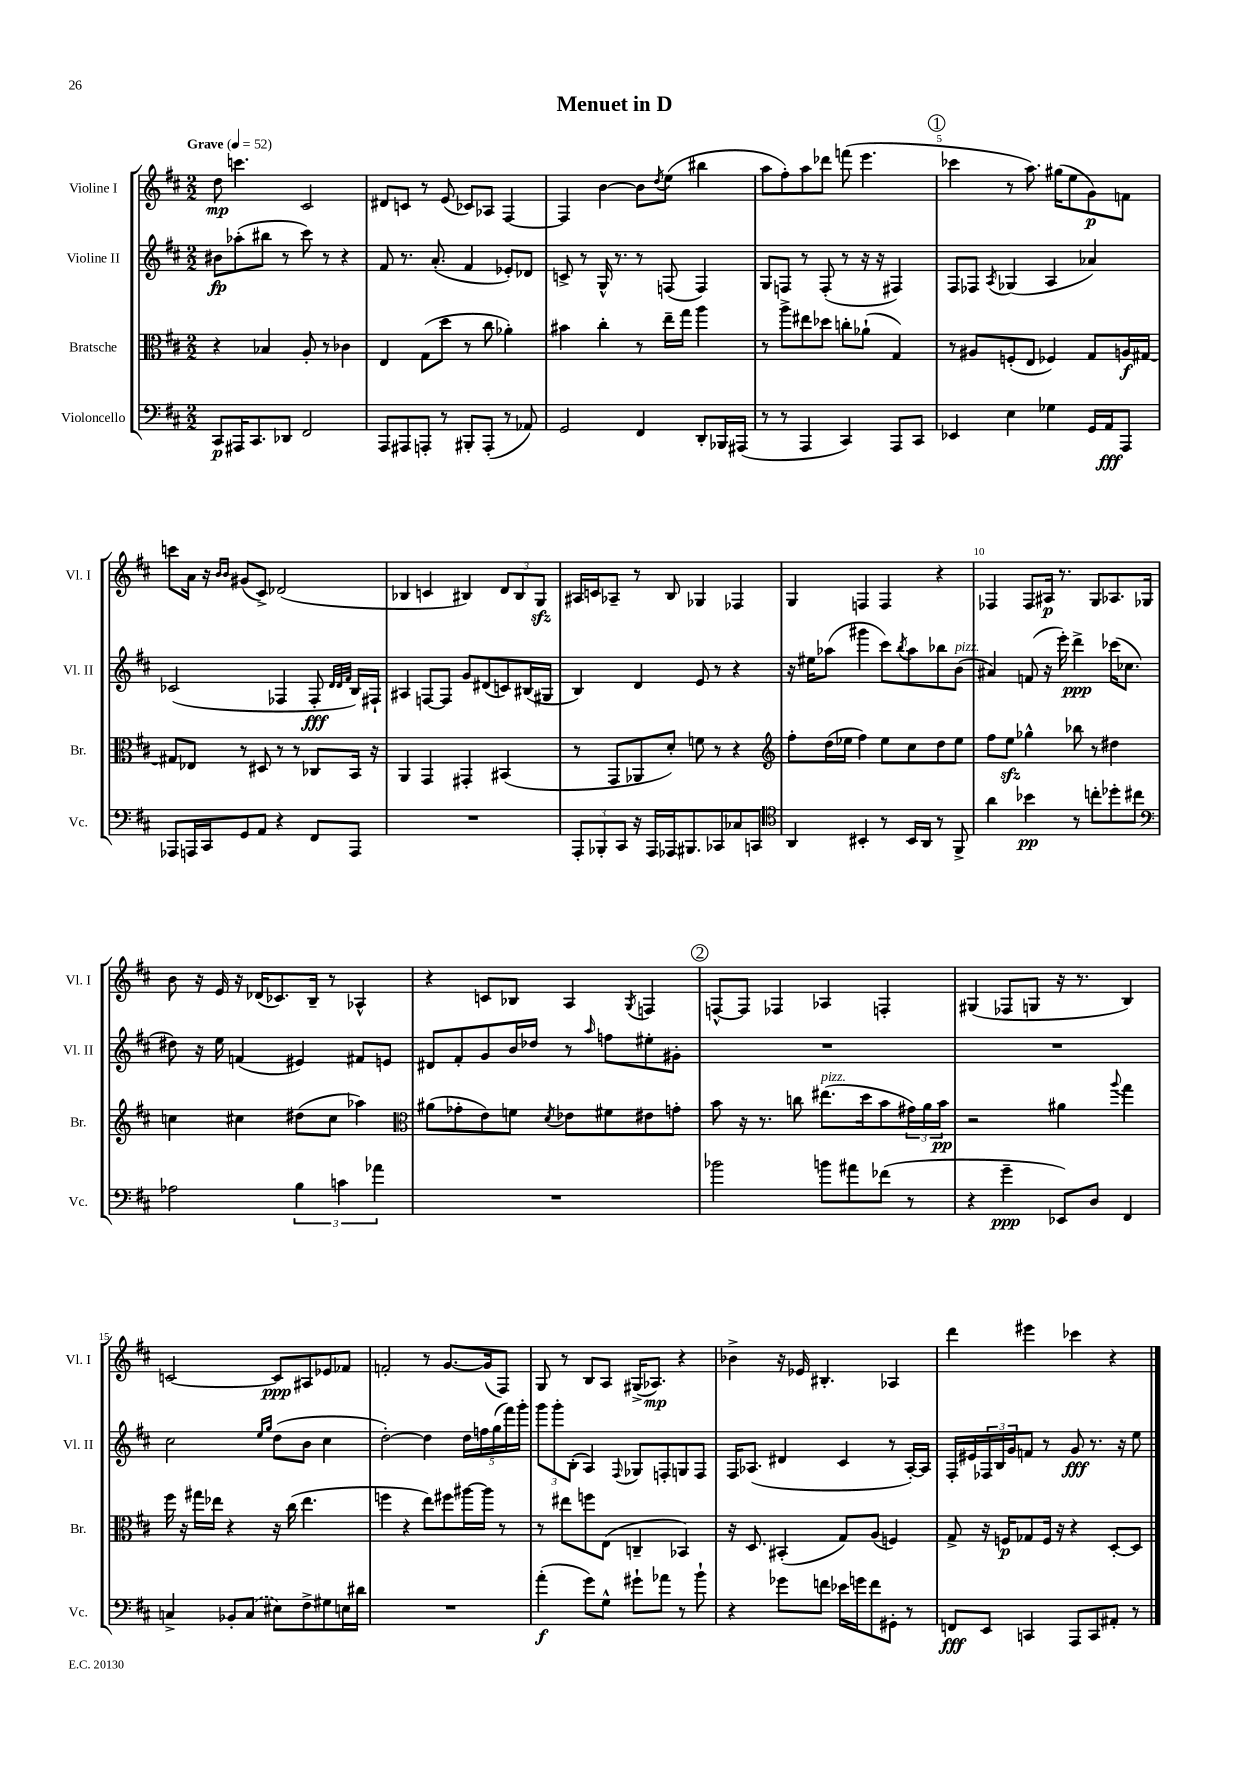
\header { title = "Menuet in D" }
<<
\new StaffGroup <<
\new Staff = "s0" \with { instrumentName = "Violine I" shortInstrumentName = "Vl. I" } {
    \clef treble \key d \major \numericTimeSignature \time 2/2 \tempo "Grave" 4 = 52
    d''8\mp c'''4. cis'2 |
    dis'8 c'8 r8 e'8( ces'8) aes8 fis4~ |
    fis4 b'4~ b'8 \acciaccatura { d''8 } e''8( bis''4 |
    a''8 fis''8-.) a''8 des'''8 f'''8( e'''4. |
    \mark \markup { \circle "1" } ces'''4 r8 a''8.) gis''16( e''8 g'8\p) f'8 |
    c'''8 a'16 r16 \grace { b'16 b'16 } gis'8( cis'8->) des'2( |
    bes4 c'4 bis4) \tuplet 3/2 { d'8 bis8 g8\sfz } |
    ais16 c'16 aes8-- r8 b8 ges4 fes4 |
    g4 f4 f4 r4 |
    fes4 fes8 ais16\p r8. g8 aes8. ges16 |
    b'8 r16 e'16 r16 des'16( ces'8.) b16-- r8 aes4-^ |
    r4 c'8 bes8 a4 \acciaccatura { g8 } f4 |
    \mark \markup { \circle "2" } f8~-^ f8 fes4 aes4 f4-. |
    gis4( fes8 g8 r16 r8. b4) |
    c'2~ c'8\ppp ais8 ees'8 fes'8 |
    f'2-. r8 g'8.~ g'16( fis8) |
    g8 r8 b8 a8 gis16->( aes8.\mp) r4 |
    bes'4-> r16 ees'16 bis4.-. aes4 |
    d'''4 eis'''4 ces'''4 r4 \bar "|." |
}
\new Staff = "s1" \with { instrumentName = "Violine II" shortInstrumentName = "Vl. II" } {
    \clef treble \key d \major \numericTimeSignature \time 2/2
    bis'8\fp aes''8-.( bis''8 r8 cis'''8) r8 r4 |
    fis'8 r8. a'8.-.( fis'4 ees'8-.) des'8 |
    c'8-> r8 g16-^ r8. r8 f8( f4) |
    g8 f8 r8 f8-.( r8 r16 r16 fis4) |
    \mark \markup { \circle "1" } fis8 fes8 \acciaccatura { a8 } ges4( a4 aes'4) |
    ces'2( fes4 fes8-.\fff \grace { d'32 d'32 fis'32 } b16) fis16-! |
    ais4 f8~ f8 g'8 dis'8( c'8) bis16( gis16 |
    b4) d'4 e'8 r8 r4 |
    r16 eis''16 aes''8( gis'''4 cis'''8) \acciaccatura { b''8 } aes''8 bes''8 b'8^\markup { \italic "pizz." }( |
    ais'4) f'8( r16 e'''16-.) d'''4->\ppp ces'''16( ces''8. |
    dis''8) r16 e''16 f'4( eis'4) fis'8 e'8 |
    dis'8 fis'8-. g'8 b'16 des''16 r8 \grace { a''16 } f''8 eis''8-. gis'8-. |
    \mark \markup { \circle "2" } R1 |
    R1 |
    cis''2 \grace { e''16 g''16 } d''8( b'8 cis''4 |
    d''2~-.) d''4 \tuplet 5/4 { d''16 f''16 g''16( fis'''16) g'''16-. } |
    \tuplet 3/2 { g'''8 g'''8-. b8-.( } a4) \appoggiatura { fis8 } ges8 f8-. g8 f8 |
    fis16 aes8.( dis'4 cis'4 r8 aes16~-.) aes16 |
    fis16-. eis'16 \tuplet 3/2 { fes16 b16 g'16 } f'8 r8 g'8\fff r8. r16 e''8 \bar "|." |
}
\new Staff = "s2" \with { instrumentName = "Bratsche" shortInstrumentName = "Br." } {
    \clef alto \key d \major \numericTimeSignature \time 2/2
    r4 bes4 a8-. r8 ces'4 |
    e4 g8( d''8 r8 cis''8 aes'4-.) |
    bis'4 cis''4-. r8 e''16-- g''16 a''4 |
    r8 a''8-> eis''8 des''8 c''8-. aes'8-!( g4) |
    \mark \markup { \circle "1" } r8 ais8 f8-.( e8 fes4) g8 a16\f gis16~ |
    gis8 ees8 r8 dis8 r8 r8 ces8 b,16 r16 |
    a,4 g,4 gis,4-. bis,4( |
    r8 g,8 aes,8 d'8-.) f'8 r8 r4 |
    \clef treble fis''8-. d''16( ees''16 fis''4) ees''8 cis''8 d''8 ees''8 |
    fis''8 e''8\sfz ges''4-^ bes''8 r8 dis''4 |
    c''4 cis''4 dis''8( cis''8 aes''4) |
    \clef alto ais'8( ges'8-. e'8) f'8 \acciaccatura { d'8 } ees'8 fis'8 eis'8 g'8-. |
    \mark \markup { \circle "2" } b'8 r16 r8. c''8 eis''8.^\markup { \italic "pizz." }( d''16 b'8 \tuplet 3/2 { gis'16) a'16 b'16\pp } |
    r2 ais'4 \appoggiatura { a''8 } g''4 |
    fis''16 r16 gis''16 ees''16 r4 r16 cis''16( ees''4. |
    f''4 r4 e''8) fis''8 ais''16~ ais''16 r8 |
    r8 eis''8 f''8 e8( c4-- bes,4) |
    r16 d8. bis,4-.( g8) a8( f4) |
    g8-> r16 f16\p ges8 f16 r16 r4 d8~-. d8 \bar "|." |
}
\new Staff = "s3" \with { instrumentName = "Violoncello" shortInstrumentName = "Vc." } {
    \clef bass \key d \major \numericTimeSignature \time 2/2
    cis,8\p ais,,16 cis,8. des,8 fis,2 |
    a,,8 ais,,8 a,,8-. r8 bis,,8-. a,,8-.( r8 aes,8) |
    g,2 fis,4 d,8-. bes,,16 ais,,16( |
    r8 r8 a,,4 cis,4) a,,8 cis,8 |
    \mark \markup { \circle "1" } ees,4 e4 ges4 g,16 a,16\fff a,,8 |
    aes,,8 a,,16 cis,16 g,8 a,8 r4 fis,8 a,,8 |
    R1 |
    \tuplet 3/2 { a,,8-. bes,,8-. cis,8 } r16 a,,16 aes,,16 bis,,8. ces,8 ces8 c,8 |
    \clef tenor a,4 bis,4-. r8 bis,16 a,16 r8 fis,8-> |
    a'4 bes'4\pp r8 c''8-. des''8-. cis''8 |
    \clef bass aes2 \tuplet 3/2 { b4 c'4 aes'4 } |
    R1 |
    \mark \markup { \circle "2" } bes'2 b'8 ais'8 fes'8( r8 |
    r4 g'4--\ppp ees,8) d8 fis,4 |
    c4-> bes,8-. \once \slurDashed c8( eis8) fis8-> gis8 e16 dis'16 |
    R1 |
    a'4-.\f( g'8) g8-^ gis'8-! aes'8 r8 b'8-! |
    r4 ges'8 f'8 ees'16 g'16 f'8 gis,8-. r8 |
    f,8\fff e,8 c,4 a,,8 c,8 ais,8-. r8 \bar "|." |
}
>>
>>
\layout { \context { \Score \override BarNumber.break-visibility = ##(#f #t #t) barNumberVisibility = #(every-nth-bar-number-visible 5) } }
